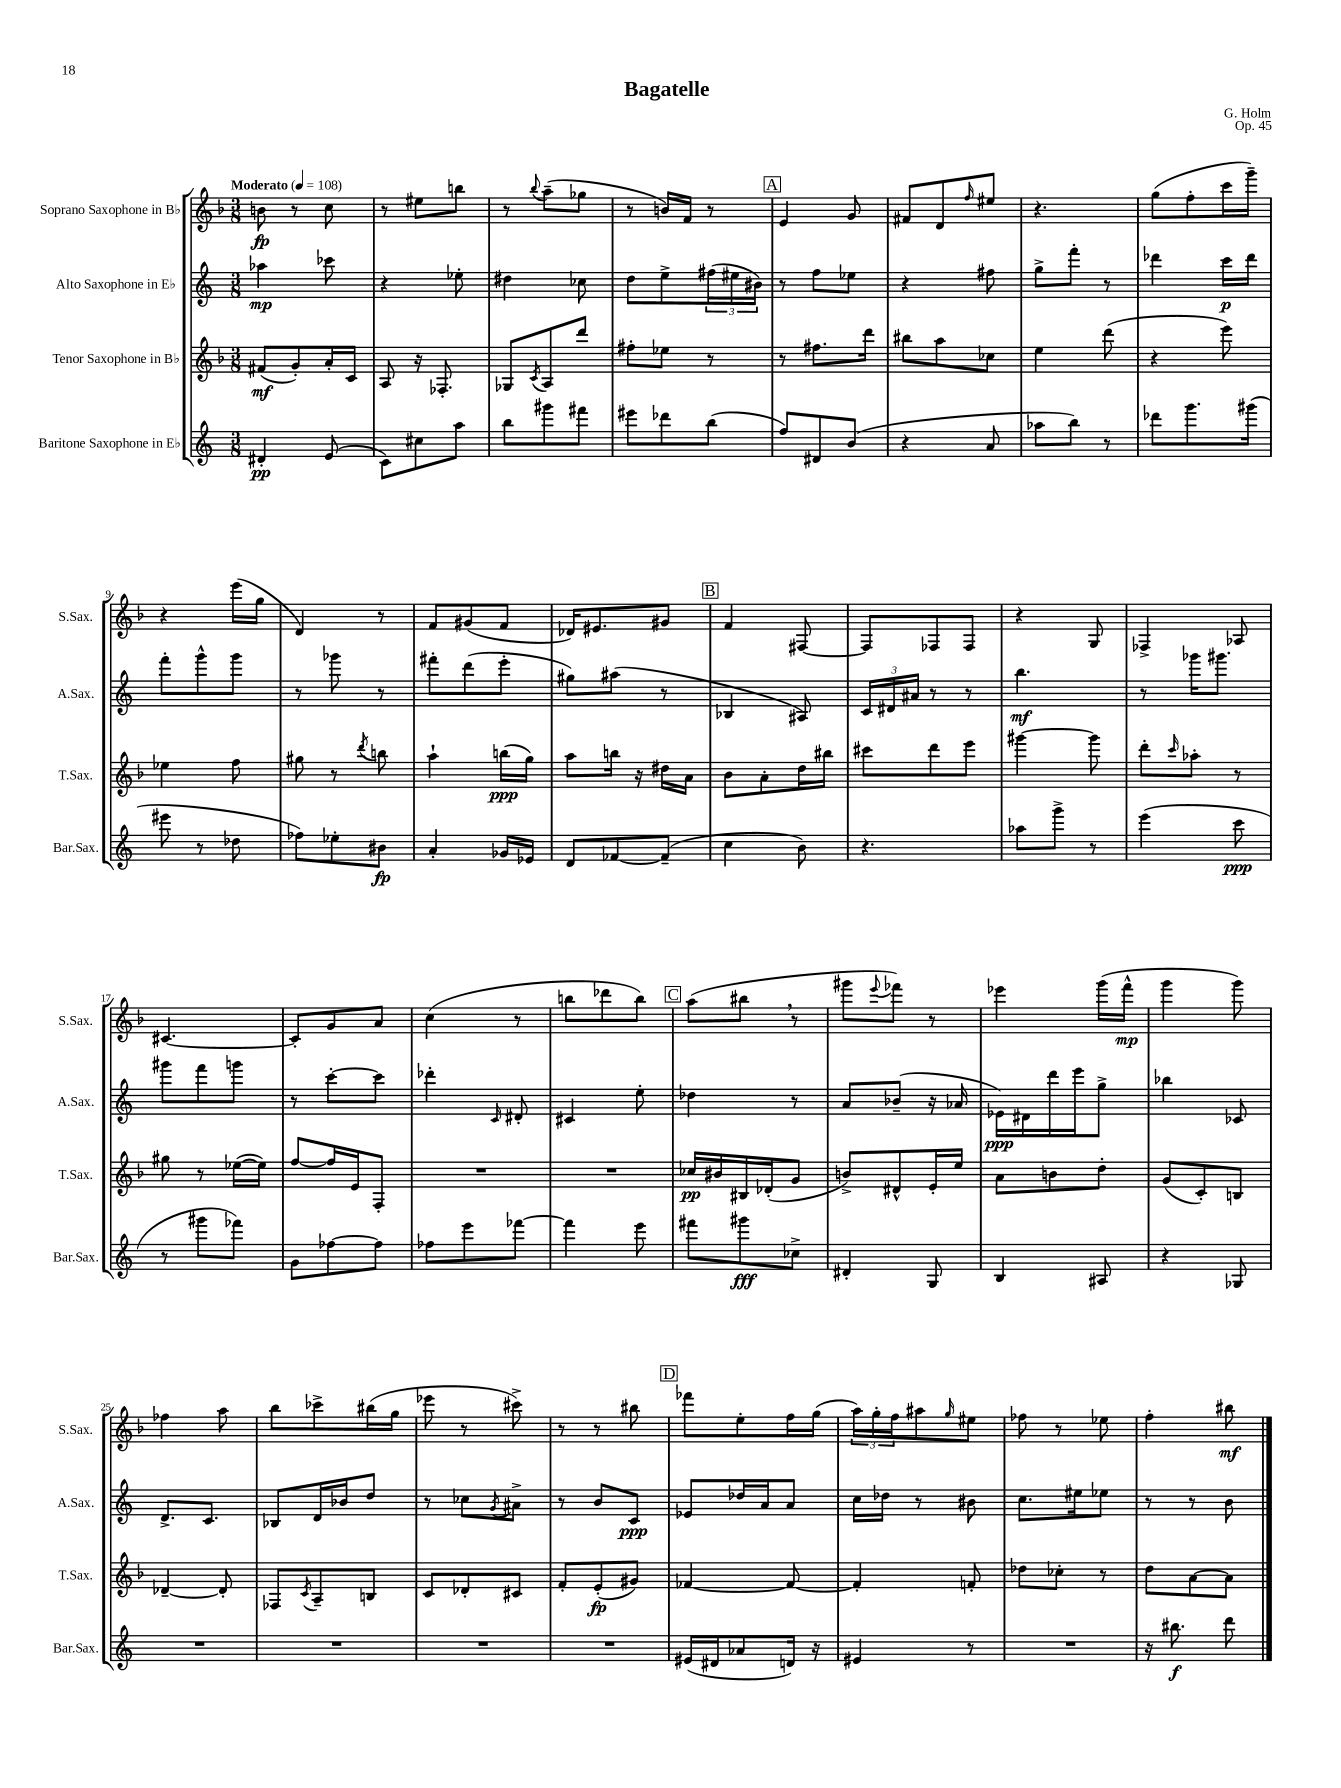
\header { title = "Bagatelle" composer = "G. Holm" opus = "Op. 45" }
<<
\new StaffGroup <<
\new Staff = "s0" \with { instrumentName = "Soprano Saxophone in Bb" shortInstrumentName = "S.Sax." } {
    \clef treble \key f \major \numericTimeSignature \time 3/8 \tempo "Moderato" 4 = 108
    b'8\fp r8 c''8 |
    r8 eis''8 b''8 |
    r8 \appoggiatura { bes''8 } a''8--( ges''8 |
    r8 b'16) f'16 r8 |
    \mark \markup { \box "A" } e'4 g'8 |
    fis'8 d'8 \grace { f''16 } eis''8 |
    r4. |
    g''8( f''8-. c'''16 g'''16--) |
    r4 e'''16( g''16 |
    d'4) r8 |
    f'8 gis'8( f'8 |
    des'16) eis'8. gis'8 |
    \mark \markup { \box "B" } f'4 fis8~ |
    fis8 fes8 fes8 |
    r4 g8 |
    fes4-> aes8 |
    cis'4.~ |
    cis'8-. g'8 a'8 |
    c''4( r8 |
    b''8 des'''8 b''8) |
    \mark \markup { \box "C" } a''8( bis''8 \breathe r8 |
    gis'''8 \appoggiatura { e'''8 } fes'''8) r8 |
    ees'''4 g'''16( f'''16-^\mp |
    g'''4 g'''8) |
    fes''4 a''8 |
    bes''8 ces'''8-> bis''16( g''16 |
    ees'''8 r8 cis'''8->) |
    r8 r8 bis''8 |
    \mark \markup { \box "D" } fes'''8 e''8-. f''16 g''16( |
    \tuplet 3/2 { a''16) g''16-. f''16 } ais''8 \grace { g''16 } eis''8 |
    fes''8 r8 ees''8 |
    f''4-. bis''8\mf \bar "|." |
}
\new Staff = "s1" \with { instrumentName = "Alto Saxophone in Eb" shortInstrumentName = "A.Sax." } {
    \clef treble \key c \major \numericTimeSignature \time 3/8
    aes''4\mp ces'''8 |
    r4 ees''8-. |
    dis''4 ces''8 |
    d''8 e''8-> \tuplet 3/2 { fis''16( eis''16 bis'16) } |
    \mark \markup { \box "A" } r8 f''8 ees''8 |
    r4 fis''8 |
    g''8-> f'''8-. r8 |
    des'''4 c'''16\p des'''16 |
    f'''8-. g'''8-^ g'''8 |
    r8 ges'''8 r8 |
    fis'''8-. d'''8( e'''8-. |
    gis''8) ais''8( r8 |
    \mark \markup { \box "B" } bes4 ais8) |
    \tuplet 3/2 { c'16 dis'16 ais'16 } r8 r8 |
    b''4.\mf |
    r8 ges'''16 gis'''8. |
    gis'''8 f'''8 g'''8 |
    r8 c'''8~-. c'''8 |
    des'''4-. \grace { c'16 } dis'8-. |
    cis'4 e''8-. |
    \mark \markup { \box "C" } des''4 r8 |
    a'8 bes'8--( r16 aes'16 |
    ees'16\ppp) dis'16 d'''16 e'''16 g''8-> |
    bes''4 ces'8 |
    d'8.-> c'8. |
    bes8 d'16 bes'16 d''8 |
    r8 ces''8 \acciaccatura { g'8 } ais'8-> |
    r8 b'8 c'8\ppp |
    \mark \markup { \box "D" } ees'8 des''16 a'16 a'8 |
    c''16 des''16 r8 bis'8 |
    c''8. eis''16 ees''8 |
    r8 r8 b'8 \bar "|." |
}
\new Staff = "s2" \with { instrumentName = "Tenor Saxophone in Bb" shortInstrumentName = "T.Sax." } {
    \clef treble \key f \major \numericTimeSignature \time 3/8
    fis'8\mf( g'8-.) a'16-. c'16 |
    a8 r16 fes8.-. |
    ges8 \acciaccatura { c'8 } a8 d'''8 |
    fis''8-. ees''8 r8 |
    \mark \markup { \box "A" } r8 fis''8. d'''16 |
    bis''8 a''8 ces''8 |
    e''4 d'''8( |
    r4 e'''8) |
    ees''4 f''8 |
    gis''8 r8 \acciaccatura { d'''8 } b''8 |
    a''4-! b''16\ppp( g''16) |
    a''8 b''16 r16 dis''16 a'16 |
    \mark \markup { \box "B" } bes'8 a'8-. d''16 bis''16 |
    cis'''8 d'''8 e'''8 |
    gis'''4~ gis'''8 |
    d'''8-. \grace { c'''16 } aes''8-. r8 |
    gis''8 r8 ees''16~( ees''16) |
    f''8~ f''16 e'16 f8-. |
    R4. |
    R4. |
    \mark \markup { \box "C" } ces''16\pp bis'16 bis16 des'16-.( g'8 |
    b'8->) dis'8-^ e'16-. e''16 |
    a'8 b'8 d''8-. |
    g'8( c'8-.) b8 |
    des'4~-- des'8-. |
    fes8 \acciaccatura { c'8 } a8-- b8 |
    c'8 des'8-. cis'8 |
    f'8-. e'8-.\fp( gis'8) |
    \mark \markup { \box "D" } fes'4~ fes'8~ |
    fes'4-. f'8-. |
    des''8 ces''8-. r8 |
    d''8 a'8~ a'8 \bar "|." |
}
\new Staff = "s3" \with { instrumentName = "Baritone Saxophone in Eb" shortInstrumentName = "Bar.Sax." } {
    \clef treble \key c \major \numericTimeSignature \time 3/8
    dis'4-.\pp e'8( |
    c'8) cis''8 a''8 |
    b''8 gis'''8 fis'''8 |
    eis'''8 des'''8 b''8( |
    \mark \markup { \box "A" } f''8) dis'8 b'8( |
    r4 a'8 |
    aes''8 b''8) r8 |
    des'''8 g'''8. gis'''16( |
    eis'''8 r8 des''8 |
    fes''8) ees''8-. bis'8\fp |
    a'4-. ges'16 ees'16 |
    d'8 fes'8~ fes'8--( |
    \mark \markup { \box "B" } c''4 b'8) |
    r4. |
    aes''8 g'''8-> r8 |
    e'''4( c'''8\ppp |
    r8 gis'''8 fes'''8) |
    g'8 fes''8~ fes''8 |
    fes''8 e'''8 fes'''8~ |
    fes'''4 e'''8 |
    \mark \markup { \box "C" } fis'''8 gis'''8\fff ces''8-> |
    dis'4-. g8 |
    b4 ais8 |
    r4 ges8 |
    R4. |
    R4. |
    R4. |
    R4. |
    \mark \markup { \box "D" } eis'16( dis'16 aes'8 d'16) r16 |
    eis'4 r8 |
    R4. |
    r16 bis''8.\f d'''8 \bar "|." |
}
>>
>>
